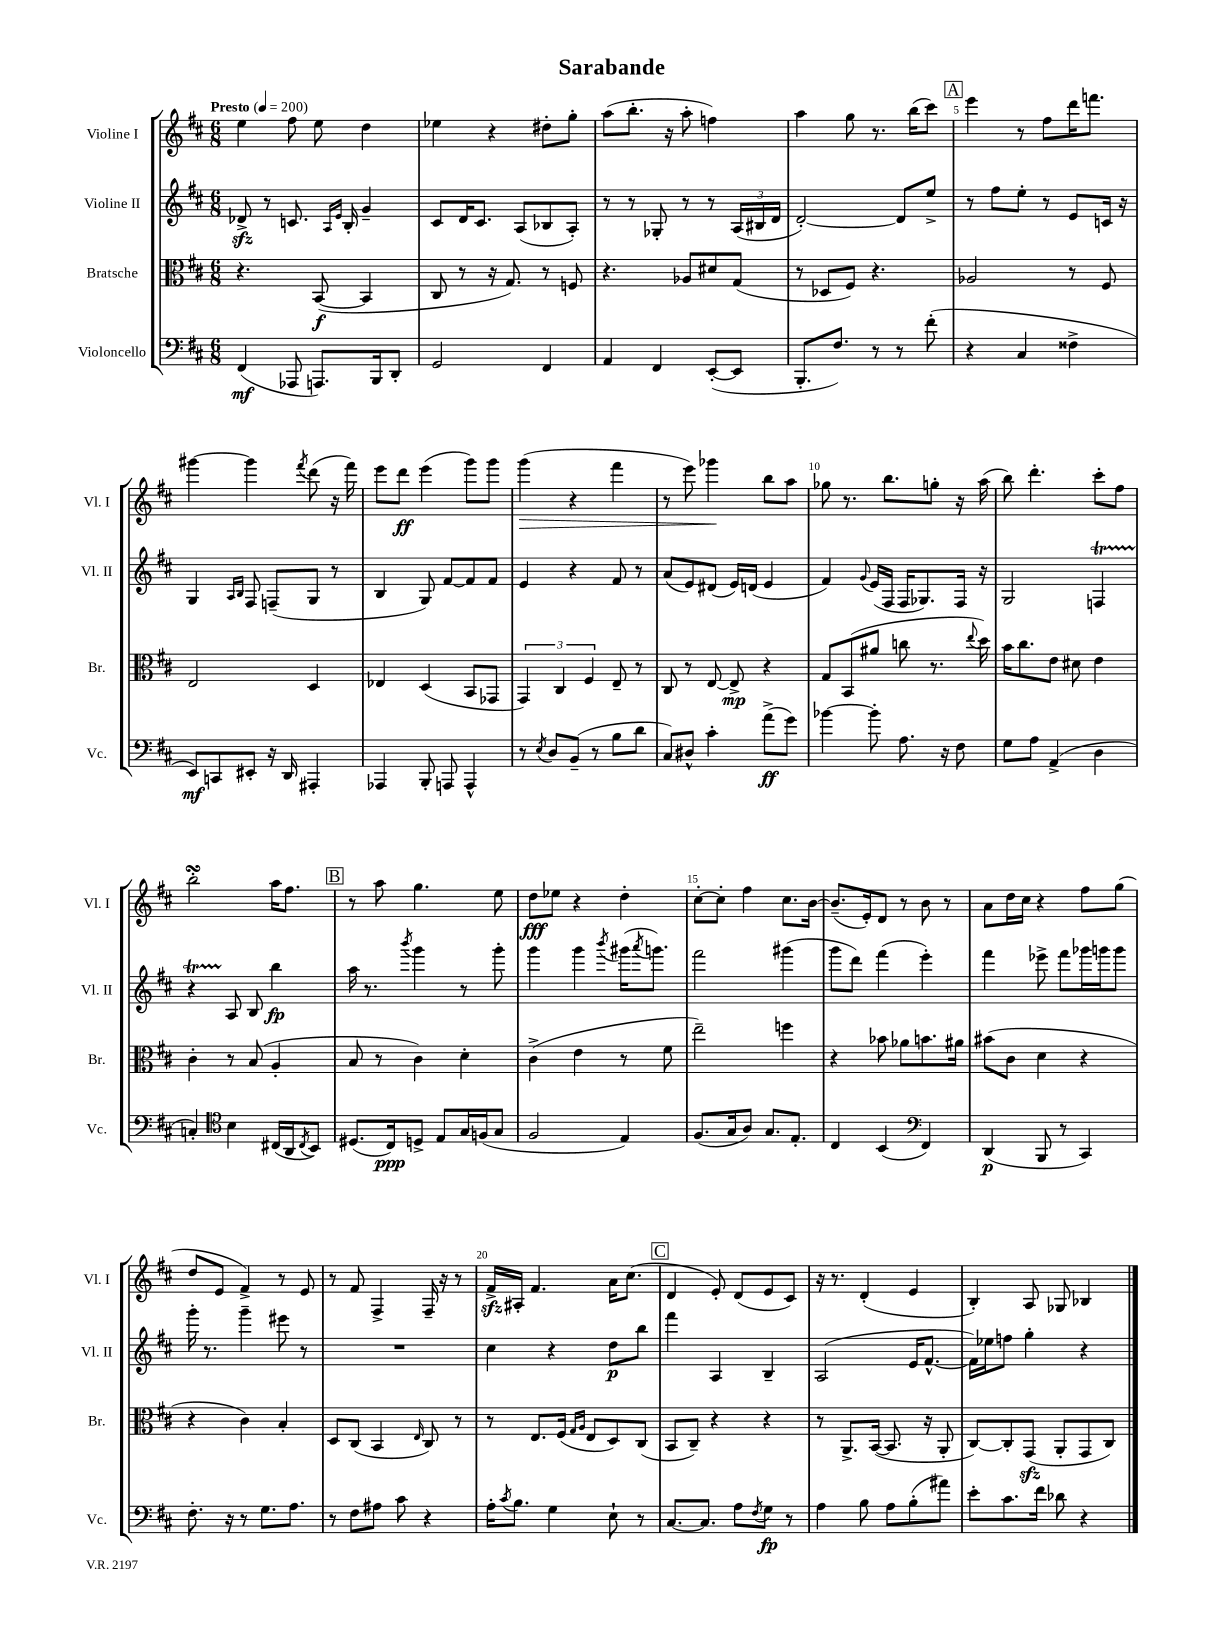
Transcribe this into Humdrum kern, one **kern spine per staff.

**kern	**dynam	**kern	**dynam	**kern	**dynam	**kern	**dynam
*part4	*part4	*part3	*part3	*part2	*part2	*part1	*part1
*staff4	*staff4	*staff3	*staff3	*staff2	*staff2	*staff1	*staff1
*I"Violoncello	*	*I"Bratsche	*	*I"Violine II	*	*I"Violine I	*
*I'Vc.	*	*I'Br.	*	*I'Vl. II	*	*I'Vl. I	*
*clefF4	*	*clefC3	*	*clefG2	*	*clefG2	*
*k[f#c#]	*	*k[f#c#]	*	*k[f#c#]	*	*k[f#c#]	*
*M6/8	*	*M6/8	*	*M6/8	*	*M6/8	*
*MM200	*	*MM200	*	*MM200	*	*MM200	*
=1	=1	=1	=1	=1	=1	=1	=1
!	!	!	!	!	!	!LO:TX:a:B:t=Presto	!
(4FF#/	mf	4.r	.	8d-Xzz^/	.	4ee\	.
.	.	.	.	8r	.	.	.
8AAA-X/	.	.	.	8.cn/	.	8ff#\	.
8.AAAn/L)	.	([8BB/	f	.	.	8ee\	.
.	.	.	.	16qqA/LL	.	.	.
.	.	.	.	16qqe/JJ	.	.	.
.	.	.	.	16B'/	.	.	.
.	.	4BB/]	.	4g~/	.	4dd\	.
16BBB/k	.	.	.	.	.	.	.
8DD'/J	.	.	.	.	.	.	.
=2	=2	=2	=2	=2	=2	=2	=2
2GG/	.	8C#/	.	8c#/L	.	4ee-X\	.
.	.	8r	.	16d/K	.	.	.
.	.	.	.	8.c#/J	.	.	.
.	.	16r	.	.	.	4r	.
.	.	8.G/)	.	.	.	.	.
.	.	.	.	(8A/L	.	.	.
4FF#/	.	8r	.	8B-X/	.	8dd#X'\L	.
.	.	8Fn/	.	8A'/J)	.	8gg'\J	.
=3	=3	=3	=3	=3	=3	=3	=3
4AA/	.	4.r	.	8r	.	(8aa\L	.
.	.	.	.	8r	.	8.bb'\J	.
4FF#/	.	.	.	8G-X'/	.	.	.
.	.	.	.	.	.	16r	.
.	.	8A-X/L	.	8r	.	8aa'\	.
([8EE'/L	.	8d#X/	.	8r	.	4ffn\)	.
8EE/J]	.	(8G/J	.	(24A/LL	.	.	.
.	.	.	.	24B#X/	.	.	.
.	.	.	.	24d/JJ	.	.	.
=4	=4	=4	=4	=4	=4	=4	=4
8.BBB'/L	.	8r	.	[2d'/)	.	4aa\	.
.	.	8D-X/L	.	.	.	.	.
8.F#/J)	.	.	.	.	.	.	.
.	.	8F#/J)	.	.	.	8gg\	.
8r	.	4.r	.	.	.	8.r	.
8r	.	.	.	8d/L]	.	.	.
.	.	.	.	.	.	(16bb\KL	.
(8f#'\	.	.	.	8ee^/J	.	8ccc#\J)	.
!!LO:REH:place=s1:t=A
=5	=5	=5	=5	=5	=5	=5	=5
4r	.	2A-X/	.	8r	.	4eee\	.
.	.	.	.	8ff#\L	.	.	.
4C#/	.	.	.	8ee'\J	.	8r	.
.	.	.	.	8r	.	8ff#\L	.
4F##X^\	.	8r	.	8e/L	.	16ddd\K	.
.	.	.	.	.	.	8.fffn\J	.
.	.	8F#/	.	16cn/Jk	.	.	.
.	.	.	.	16r	.	.	.
!!LO:LB:g=z
=6	=6	=6	=6	=6	=6	=6	=6
8EE/L)	mf	2E/	.	4G/	.	[4ggg#X\	.
8CCn/	.	.	.	.	.	.	.
.	.	.	.	16qqA/LL	.	.	.
.	.	.	.	16qqB/JJ	.	.	.
8EE#X'/J	.	.	.	8F#/	.	4ggg#\]	.
16r	.	.	.	(8Fn~/L	.	.	.
16DD/	.	.	.	.	.	.	.
.	.	.	.	.	.	8qfff#/	.
4AAA#X'/	.	4D/	.	8G/J	.	(8ddd\	.
.	.	.	.	8r	.	16r	.
.	.	.	.	.	.	16fff#\)	.
=7	=7	=7	=7	=7	=7	=7	=7
4AAA-X/	.	4E-X/	.	4B/	.	8eee\L	.
.	.	.	.	.	.	8ddd\J	ff
8BBB'/	.	(4D/	.	8G/)	.	(4eee\	.
8AAAn/	.	.	.	[8f#/L	.	.	.
4AAA^^/	.	8BB/L	.	8f#/]	.	8ggg\L)	.
.	.	8GG-X/J	.	8f#/J	.	8ggg\J	.
=8	=8	=8	=8	=8	=8	=8	=8
!	!	!	!	!	!	!	!LO:HP:b
8r	.	6GG/)	.	4e/	.	(4ggg\	>
8qE/	.	.	.	.	.	.	.
8D/L	.	.	.	.	.	.	.
.	.	6C#/	.	.	.	.	.
(8BB~/J	.	.	.	4r	.	4r	.
.	.	6F#/	.	.	.	.	.
8r	.	.	.	.	.	.	.
8B\L	.	8E~/	.	8f#/	.	4fff#\	.
8d\J	.	8r	.	8r	.	.	.
=9	=9	=9	=9	=9	=9	=9	=9
8C#/L)	.	8C#/	.	(8a/L	.	8r	.
8D#X^^/J	.	8r	.	8e/)	.	8eee\)	.
4c#'\	.	[8E/	.	(8d#X/J	.	4ggg-X\	.
.	.	8E^/]	mp	16e/LL)	.	.	.
.	.	.	.	(16dn/JJ	.	.	.
(8a^\L	ff	4r	.	4e/	.	8bb\L	]
8g\J)	.	.	.	.	.	8aa\J	.
=10	=10	=10	=10	=10	=10	=10	=10
[4b-X\	.	8G/L	.	4f#/)	.	8gg-X\	.
.	.	(8BB/	.	.	.	8.r	.
.	.	.	.	8qqg/	.	.	.
8b-'\]	.	8a#X/J	.	(16e/LL	.	.	.
.	.	.	.	16F#/JJ	.	8.bb\L	.
8.A\	.	8ccn\	.	16F#/KL	.	.	.
.	.	.	.	8.G-X/)	.	.	.
.	.	8.r	.	.	.	8ggn'\J	.
16r	.	.	.	.	.	.	.
8F#\	.	.	.	16F#/Jk	.	16r	.
.	.	8qqee/	.	.	.	.	.
.	.	16dd\)	.	16r	.	(16aa\	.
=11	=11	=11	=11	=11	=11	=11	=11
8G\L	.	16b\KL	.	2G/	.	8bb\)	.
.	.	8.cc#\	.	.	.	.	.
8A\J	.	.	.	.	.	4.ddd'\	.
(4AA^/	.	8e\J	.	.	.	.	.
.	.	8d#X\	.	.	.	.	.
4D\	.	4e\	.	4FnT/	.	8ccc#'\L	.
.	.	.	.	.	.	8ff#\J	.
!!LO:LB:g=z
=12	=12	=12	=12	=12	=12	=12	=12
4Cn'/)	.	4c#'\	.	4r	.	2bbsSSS'\	.
*clefC4	*	*	*	*	*	*	*
4B\	.	8r	.	8A/	.	.	.
.	.	(8B/	.	8B/	.	.	.
(16C#X/LL	.	4A'/	.	4bb\	fp	16aa\KL	.
16AA/J	.	.	.	.	.	8.ff#\J	.
8qC#/	.	.	.	.	.	.	.
8BB/J)	.	.	.	.	.	.	.
!!LO:REH:place=s1:t=B
=13	=13	=13	=13	=13	=13	=13	=13
(8.D#X/L	.	8B/	.	16aa\	.	8r	.
.	.	.	.	8.r	.	.	.
.	.	8r	.	.	.	8aa\	.
16C#/k)	ppp	.	.	.	.	.	.
.	.	.	.	8qbbb/	.	.	.
8Dn^/J	.	4c#\)	.	4ggg\	.	4.gg\	.
8E/L	.	.	.	.	.	.	.
16G/L	.	4d'\	.	8r	.	.	.
(16Fn/J	.	.	.	.	.	.	.
8G/J	.	.	.	8ggg'\	.	8ee\	.
=14	=14	=14	=14	=14	=14	=14	=14
2F#/	.	(4c#^\	.	4ggg\	.	8dd\L	fff
.	.	.	.	.	.	8ee-X\J	.
.	.	4e\	.	4ggg\	.	4r	.
.	.	.	.	8qbbb/	.	.	.
4E/)	.	8r	.	(16ggg#X\KL	.	4dd'\	.
.	.	.	.	8qaaa/	.	.	.
.	.	.	.	8.gggn\J)	.	.	.
.	.	8f#\	.	.	.	.	.
=15	=15	=15	=15	=15	=15	=15	=15
(8.F#/L	.	2ee~\)	.	2fff#\	.	[8cc#'\L	.
.	.	.	.	.	.	8cc#'\J]	.
16G/k	.	.	.	.	.	.	.
8A/J)	.	.	.	.	.	4ff#\	.
8.G/L	.	.	.	.	.	.	.
.	.	4ffn\	.	(4ggg#X\	.	8.cc#\L	.
8.E'/J	.	.	.	.	.	.	.
.	.	.	.	.	.	[16b\Jk	.
=16	=16	=16	=16	=16	=16	=16	=16
4C#/	.	4r	.	8ggg\L	.	(8.b~/L]	.
.	.	.	.	8ddd\J)	.	.	.
.	.	.	.	.	.	16e'/k)	.
(4BB/	.	8b-X\	.	(4fff#\	.	8d/J	.
.	.	8a-X\L	.	.	.	8r	.
*clefF4	*	*	*	*	*	*	*
4FF#/)	.	8.bn\	.	4eee'\)	.	8b\	.
.	.	.	.	.	.	8r	.
.	.	16a#X\Jk	.	.	.	.	.
=17	=17	=17	=17	=17	=17	=17	=17
(4DD/	p	(8b#X\L	.	4fff#\	.	8a\L	.
.	.	8c#\J	.	.	.	16dd\L	.
.	.	.	.	.	.	16cc#\JJ	.
8BBB/	.	4d\	.	8eee-X^\	.	4r	.
8r	.	.	.	8fff#\L	.	.	.
4CC#/)	.	4r	.	16ggg-X\L	.	8ff#\L	.
.	.	.	.	16gggn\J	.	.	.
.	.	.	.	8ggg\J	.	(8gg\J	.
!!LO:LB:g=z
=18	=18	=18	=18	=18	=18	=18	=18
8.F#'\	.	4r	.	16ggg'\	.	8dd/L	.
.	.	.	.	8.r	.	.	.
.	.	.	.	.	.	8e/J	.
16r	.	.	.	.	.	.	.
8r	.	4c#\)	.	4ggg~\	.	4f#^/)	.
8.G\L	.	.	.	.	.	.	.
.	.	4B'/	.	8eee#X\	.	8r	.
8.A\J	.	.	.	.	.	.	.
.	.	.	.	8r	.	8e/	.
=19	=19	=19	=19	=19	=19	=19	=19
8r	.	8D/L	.	2.r	.	8r	.
8F#\L	.	(8C#/J	.	.	.	8f#/	.
8A#X\J	.	4BB/	.	.	.	4F#^/	.
8c#\	.	.	.	.	.	.	.
.	.	16qqE/	.	.	.	.	.
4r	.	8C#/)	.	.	.	16F#~/	.
.	.	.	.	.	.	16r	.
.	.	8r	.	.	.	8r	.
=20	=20	=20	=20	=20	=20	=20	=20
16A'\KL	.	8r	.	4cc#\	.	16f#zz^/LL	.
8qc#/	.	.	.	.	.	.	.
8.B\J	.	.	.	.	.	16A#X'/JJ	.
.	.	8.E/L	.	.	.	4.f#/	.
4G\	.	.	.	4r	.	.	.
.	.	(16F#/Jk	.	.	.	.	.
.	.	16qqG/LL	.	.	.	.	.
.	.	16qqA/JJ	.	.	.	.	.
.	.	8E/L	.	.	.	.	.
8E`\	.	8D/)	.	8dd\L	p	16a\KL	.
.	.	.	.	.	.	(8.cc#\J	.
8r	.	(8C#/J	.	8bb\J	.	.	.
!!LO:REH:place=s1:t=C
=21	=21	=21	=21	=21	=21	=21	=21
[8.C#/L	.	8BB/L	.	4fff#\	.	4d/	.
.	.	8C#~/J)	.	.	.	.	.
8.C#/J]	.	.	.	.	.	.	.
.	.	4r	.	4A/	.	8e'/)	.
8A\L	.	.	.	.	.	(8d/L	.
8qF#/	.	.	.	.	.	.	.
8G\J	fp	4r	.	4B~/	.	8e/	.
8r	.	.	.	.	.	8c#/J)	.
=22	=22	=22	=22	=22	=22	=22	=22
4A\	.	8r	.	(2A/	.	16r	.
.	.	.	.	.	.	8.r	.
.	.	8.AA^/L	.	.	.	.	.
8B\	.	.	.	.	.	(4d'/	.
.	.	([16BB/Jk	.	.	.	.	.
8A\L	.	8.BB/]	.	.	.	.	.
(8B'\	.	.	.	16e/KL	.	4e/	.
.	.	16r	.	[8.f#^^/J	.	.	.
8a#X\J)	.	8AA'/	.	.	.	.	.
=23	=23	=23	=23	=23	=23	=23	=23
8e'\L	.	[8C#/L)	.	16f#\LL])	.	4B'/)	.
.	.	.	.	16ee-X\J	.	.	.
8.c#\	.	8C#'/]	.	8ffn\J	.	.	.
.	.	(8GGzz/J	.	4gg'\	.	8A/	.
16f#\Jk	.	.	.	.	.	.	.
8d-X\	.	8AA'/L	.	.	.	8G-X/	.
4r	.	8GG/	.	4r	.	4B-X/	.
.	.	8C#/J)	.	.	.	.	.
==	==	==	==	==	==	==	==
*-	*-	*-	*-	*-	*-	*-	*-
